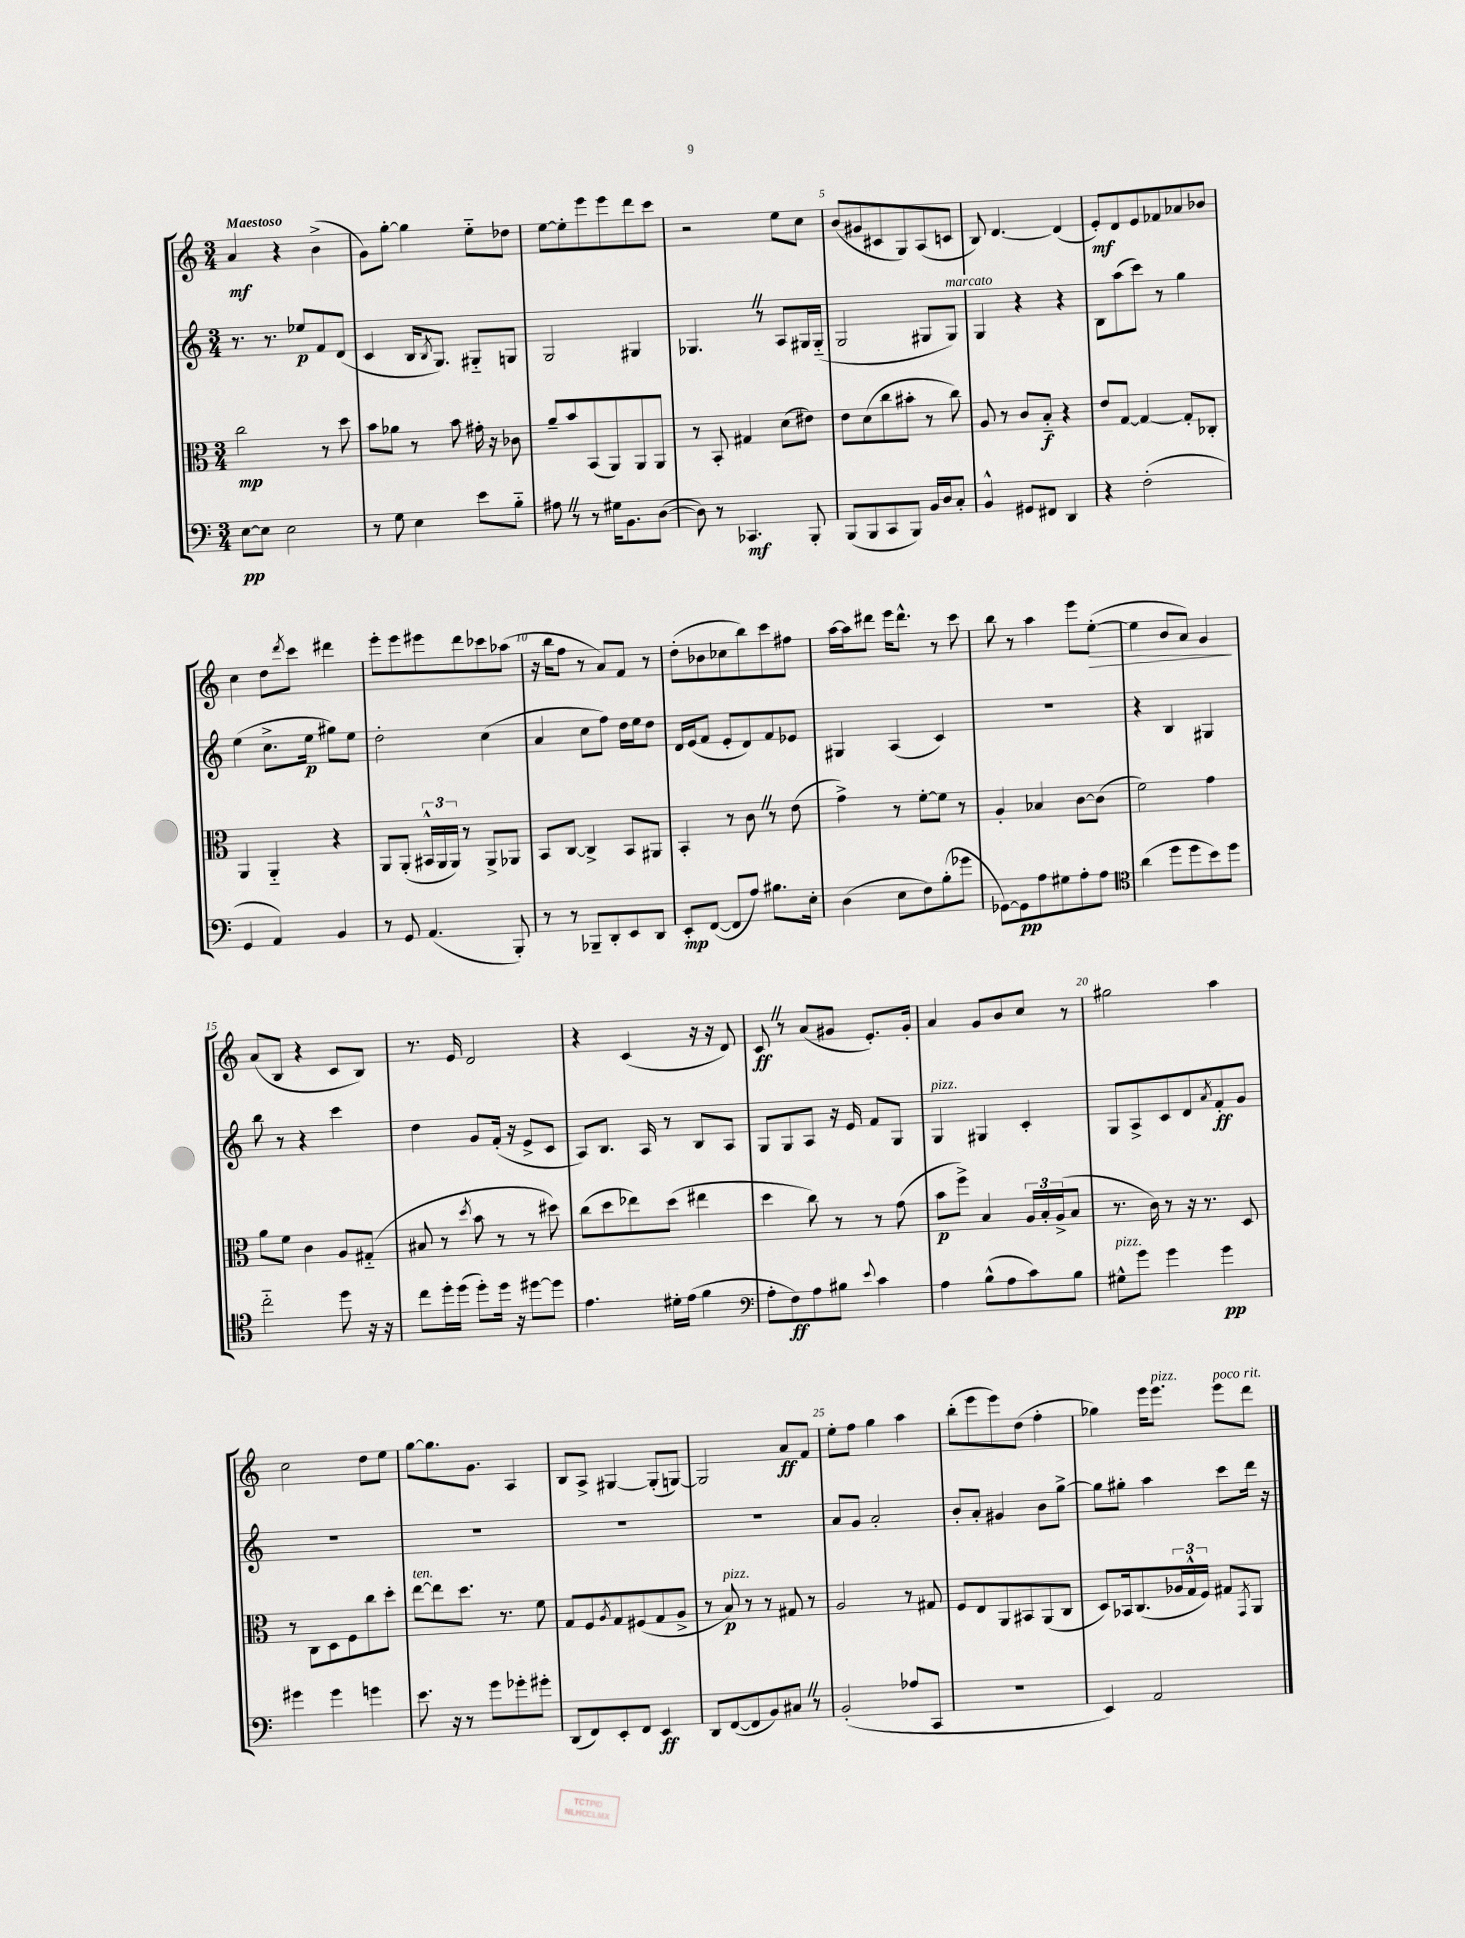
<<
\new StaffGroup <<
\new Staff = "s0" {
    \clef treble \key c \major \numericTimeSignature \time 3/4 \tempo "Maestoso"
    a'4\mf r4 b'4->( |
    g'8) g''8~-. g''4 e''8-_ des''8 |
    e''8~ e''8-. e'''8 e'''8 d'''8 c'''8 |
    r2 e''8 c''8 |
    b'8( gis'8 cis'8 g8) a8( c'8 |
    b8) d'4.~ d'4( |
    e'8-.\mf) d'8 e'8 fes'8 aes'8 bes'8 |
    c''4 d''8 \acciaccatura { d'''8 } c'''8 dis'''4 |
    e'''8-. e'''8 eis'''8 d'''8 ces'''8 aes''8( |
    r16 b''16 f''8 r8 a'8) f'8 r8 |
    d''8-.( bes'8 ces''8 b''8) c'''8 fis''8 |
    a''16~ a''16 dis'''8 e'''16 dis'''8.-^ r8 c'''8 |
    b''8 r8 a''4 e'''8 e''8~-.\>( |
    e''4 b'8 a'8) g'4\! |
    a'8( b8 r4 c'8 b8) |
    r8. e'16 d'2 |
    r4 c'4( r16 r16 d'8) |
    c'8\ff \once \override BreathingSign.text = \markup { \musicglyph "scripts.caesura.straight" } \breathe r8 a'8( gis'8 e'8.-.) gis'16-. |
    a'4 g'8 b'8 c''8 r8 |
    gis''2 a''4 |
    c''2 d''8 e''8 |
    g''8~ g''8. g'8. a4 |
    b8 a8-> gis4~ gis8-.( g8~) |
    g2 a'8\ff f'8 |
    e''8-. f''8 g''4 a''4 |
    b''8-.( e'''8 e'''8) d''8( f''4-. |
    ges''4) e'''16 e'''8.^\markup { \italic "pizz." } e'''8^\markup { \italic "poco rit." } d'''8 \bar "|." |
}
\new Staff = "s1" {
    \clef treble \key c \major \numericTimeSignature \time 3/4
    r8. r8. ees''8\p f'8 d'8( |
    c'4 b16 \acciaccatura { b8 } g8.) gis8-_ g8 |
    g2 gis4 |
    ges4. \once \override BreathingSign.text = \markup { \musicglyph "scripts.caesura.straight" } \breathe r8 a8 gis16 gis16-_( |
    g2 gis8 gis8^\markup { \italic "marcato" }) |
    g4 r4 r4 |
    b8 a''8( c'''8) r8 g''4 |
    e''4( c''8.-> e''16\p gis''8) e''8 |
    d''2-. c''4( |
    a'4 c''8 f''8) d''16 e''16 d''8 |
    d'16 e'16( f'8 e'8-. d'8) f'8 ees'8 |
    gis4 a4( c'4) |
    R2. |
    r4 b4 gis4 |
    b''8 r8 r4 c'''4 |
    d''4 g'8 f'16-.( r16 e'8-> c'8 |
    a8) b8. a16 r8 b8 a8 |
    g8 g8 a8 r16 e'16 f'8 g8 |
    g4^\markup { \italic "pizz." } gis4 c'4-. |
    g8 a8-> c'8 d'8 \acciaccatura { a'8 } f'8-.\ff g'8 |
    R2. |
    R2. |
    R2. |
    R2. |
    a'8 g'8 a'2-. |
    b'8-. a'8-. gis'4 b'8 g''8~-> |
    g''8 gis''8-. a''4 c'''8 d'''16 r16 \bar "|." |
}
\new Staff = "s2" {
    \clef alto \key c \major \numericTimeSignature \time 3/4
    c''2\mp r8 d''8 |
    b'8 aes'8 r8 b'8 gis'16-. r16 ces'8 |
    a'8-- b'8 b,8( a,8) a,8 a,8 |
    r8 b,8-. gis4 d'8( eis'8) |
    e'8 d'8( c''8 bis'8-. r8 c''8) |
    a8 r8 c'8 b8-_\f r4 |
    e'8 g8~ g4~ g8-. ces8-. |
    a,4 a,4-_ r4 |
    a,8 a,8-.( \tuplet 3/2 { bis,16-^ a,16 a,16) } r8 a,8-> aes,8 |
    b,8 c8~ c4-> b,8 ais,8 |
    b,4-. r8 c'8 \once \override BreathingSign.text = \markup { \musicglyph "scripts.caesura.straight" } \breathe r8 e'8( |
    g'4->) r8 f'8~-. f'8 r8 |
    a4-. bes4 c'8~ c'8( |
    f'2) g'4 |
    a'8 f'8 c'4 a8 gis8-_( |
    bis8 r8 \acciaccatura { d''8 } b'8 r8 r8 dis''8) |
    c''8( d''8 ees''8) d''8( eis''4 |
    d''4 c''8) r8 r8 g'8( |
    b'8\p f''8->) b4 \tuplet 3/2 { a16 b16-. a16->( } b8 |
    r8. c'16) r8 r16 r8. d8 |
    r8 c8 d8 f8 c''8 d''8-. |
    e''8~^\markup { \italic "ten." } e''8 d''8. r8. f'8 |
    g8 f8 \acciaccatura { a8 } g8 fis8( g8 a8-> |
    r8 b8\p^\markup { \italic "pizz." }) r8 r8 gis8 r8 |
    a2 r8 gis8 |
    f8 e8 a,8 bis,8 a,8( c8 |
    d8) bes,16 c8.( \tuplet 3/2 { aes16 g16-^ f16) } gis8 \acciaccatura { g,8 } a,8 \bar "|." |
}
\new Staff = "s3" {
    \clef bass \key c \major \numericTimeSignature \time 3/4
    e8~\pp e8 e2 |
    r8 g8 e4 e'8 b8-_ |
    ais8 \once \override BreathingSign.text = \markup { \musicglyph "scripts.caesura.straight" } \breathe r8 r8 gis16 b,8. d8~( |
    d8) r8 ces,4.\mf b,,8-. |
    b,,8( b,,8 c,8 b,,8) b,16 d16 c8-. |
    b,4-^ gis,8 fis,8 d,4 |
    r4 f2-.( |
    g,4 a,4) b,4 |
    r8 g,8 a,4.( b,,8-.) |
    r8 r8 bes,,8-- d,8-. e,8 d,8 |
    e,8-.\mp f,8~( f,8 a8) bis8. e16-. |
    d4( e8 f8) b8-.( ges'8 |
    ges,8~) ges,8\pp a8 gis8 a8-. a8 |
    \clef tenor a'4( d''8 d''8 b'8) d''8 |
    c''2-_ d''8 r16 r16 |
    c''8 d''16-. d''16( d''8-.) d''16 r16 dis''8~ dis''8 |
    e'4. dis'16-. e'16( f'4 |
    \clef bass a8-. f8\ff) a8 bis8 \appoggiatura { e'8 } c'4 |
    a4 b8-^( a8 c'8) b8 |
    gis8-^^\markup { \italic "pizz." } g'8 g'4 g'4\pp |
    gis'4 gis'4 g'4 |
    e'8. r16 r8 g'8 ges'8-. gis'8-. |
    d,8( f,8) e,8-. f,8 e,4\ff |
    d,8 f,8~( f,8 b,8) cis8 \once \override BreathingSign.text = \markup { \musicglyph "scripts.caesura.straight" } \breathe r8 |
    b,2-.( aes8 c,8 |
    R2. |
    e,4) a,2 \bar "|." |
}
>>
>>
\layout { \context { \Score \override BarNumber.break-visibility = ##(#f #t #t) barNumberVisibility = #(every-nth-bar-number-visible 5) } }
